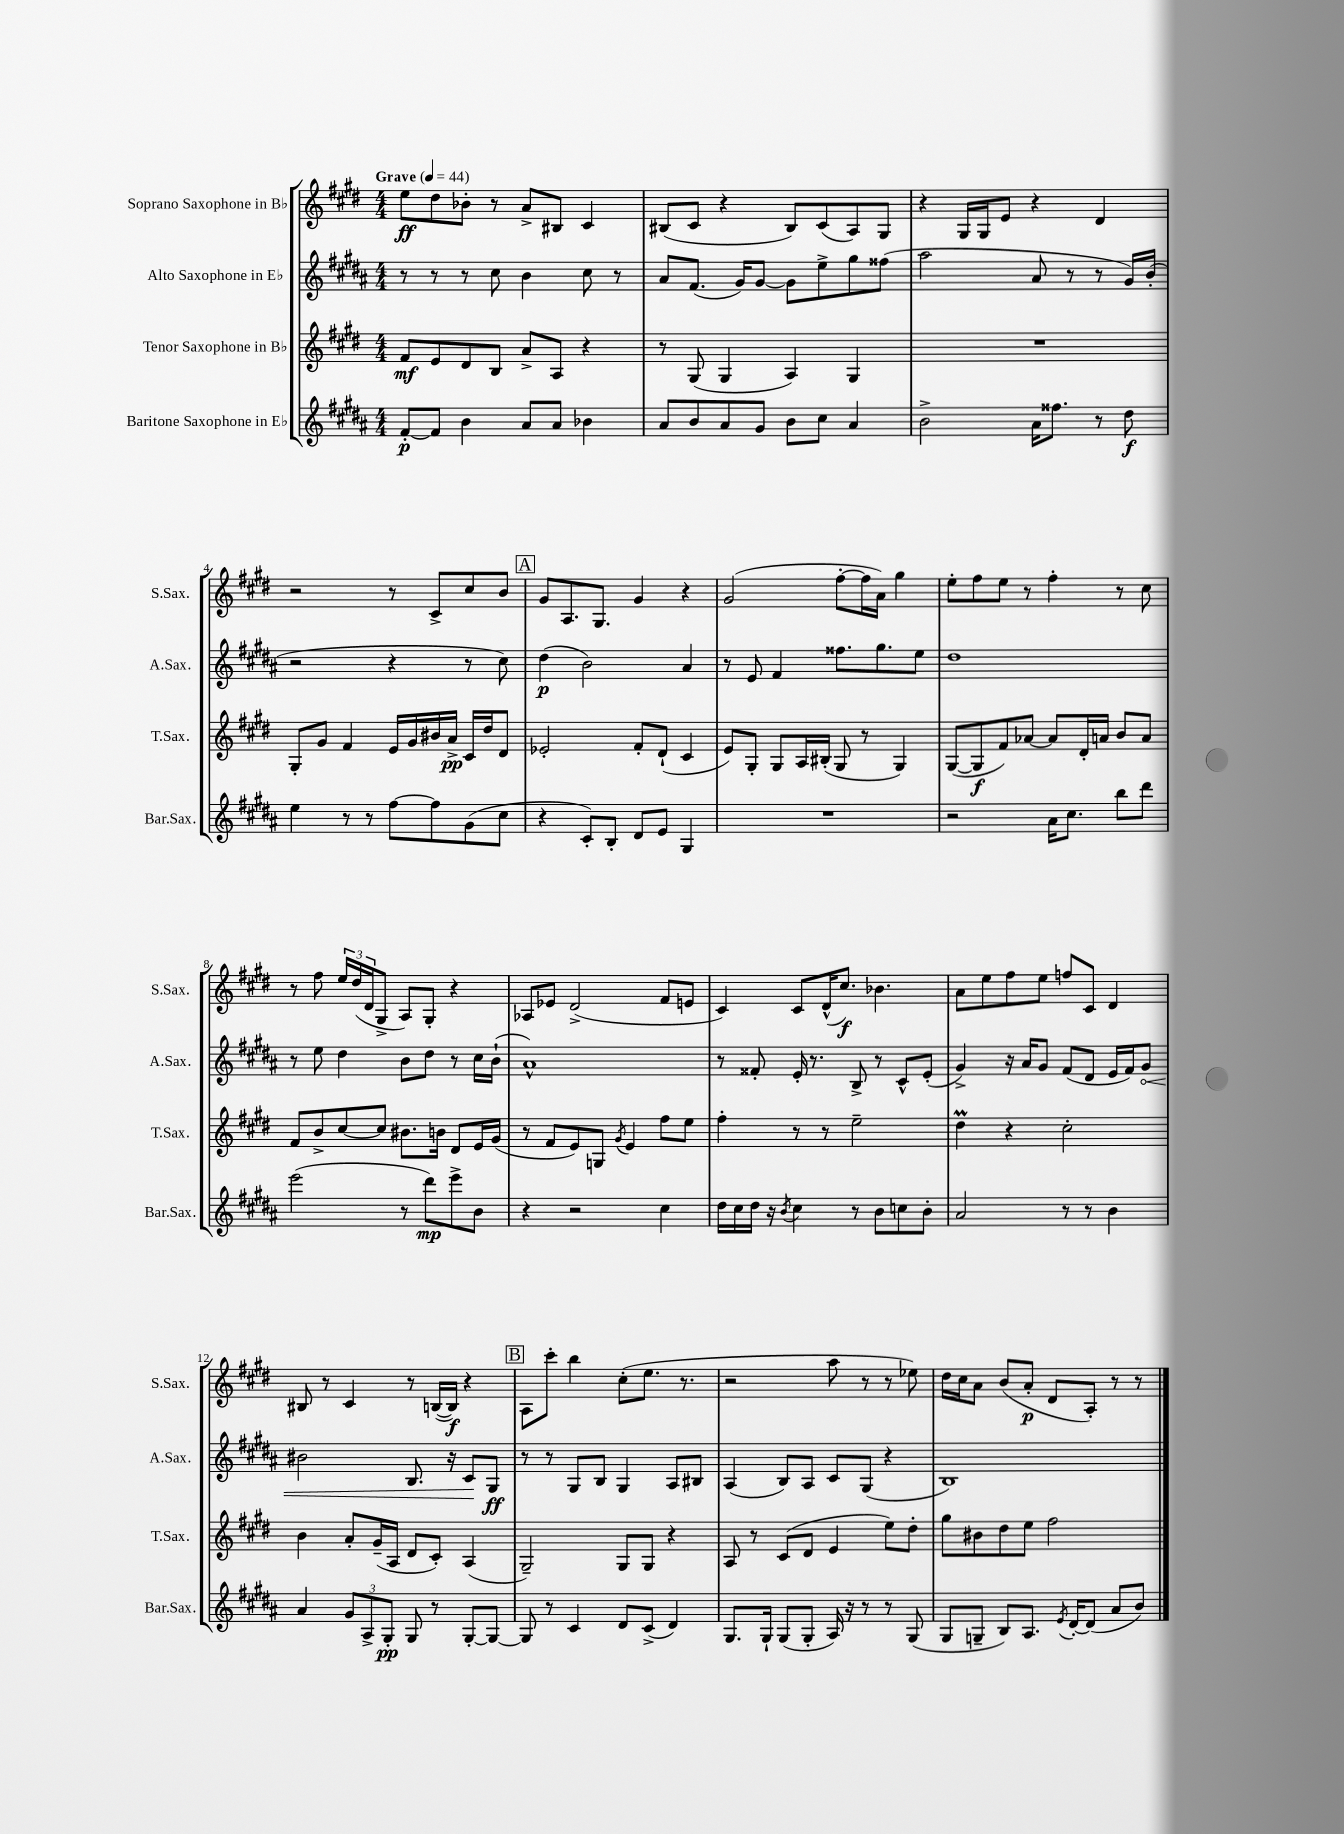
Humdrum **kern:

**kern	**dynam	**kern	**dynam	**kern	**dynam	**kern	**dynam
*part4	*part4	*part3	*part3	*part2	*part2	*part1	*part1
*staff4	*staff4	*staff3	*staff3	*staff2	*staff2	*staff1	*staff1
*I"Baritone Saxophone in E♭	*	*I"Tenor Saxophone in B♭	*	*I"Alto Saxophone in E♭	*	*I"Soprano Saxophone in B♭	*
*I'Bar.Sax.	*	*I'T.Sax.	*	*I'A.Sax.	*	*I'S.Sax.	*
*clefG2	*	*clefG2	*	*clefG2	*	*clefG2	*
*k[f#c#g#d#a#]	*	*k[f#c#g#d#]	*	*k[f#c#g#d#a#]	*	*k[f#c#g#d#]	*
*M4/4	*	*M4/4	*	*M4/4	*	*M4/4	*
*MM44	*	*MM44	*	*MM44	*	*MM44	*
=1	=1	=1	=1	=1	=1	=1	=1
!	!	!	!	!	!	!LO:TX:a:B:t=Grave	!
[8f#'/L	p	8f#/L	mf	8r	.	8ee\L	ff
8f#/J]	.	8e/	.	8r	.	8dd#\	.
4b\	.	8d#/	.	8r	.	8b-X'\J	.
.	.	8B/J	.	8cc#\	.	8r	.
8a#/L	.	8a^/L	.	4b\	.	8a^/L	.
8a#/J	.	8A/J	.	.	.	8B#X/J	.
4b-X\	.	4r	.	8cc#\	.	4c#/	.
.	.	.	.	8r	.	.	.
=2	=2	=2	=2	=2	=2	=2	=2
8a#/L	.	8r	.	8a#/L	.	(8B#X/L	.
8b/	.	(8G#/	.	(8.f#/J	.	8c#/J	.
8a#/	.	4G#/	.	.	.	4r	.
.	.	.	.	16g#/KL)	.	.	.
8g#/J	.	.	.	[8g#/J	.	.	.
8b\L	.	4A/)	.	8g#\L]	.	8B#/L)	.
8cc#\J	.	.	.	8ee^\	.	(8c#/	.
4a#/	.	4G#/	.	8gg#\	.	8A/)	.
.	.	.	.	(8ff##X\J	.	8G#/J	.
=3	=3	=3	=3	=3	=3	=3	=3
2b^\	.	1r	.	2aa#\	.	4r	.
.	.	.	.	.	.	16G#/LL	.
.	.	.	.	.	.	16G#/J	.
.	.	.	.	.	.	8e/J	.
16a#\KL	.	.	.	8a#/	.	4r	.
8.ff##X\J	.	.	.	.	.	.	.
.	.	.	.	8r	.	.	.
8r	.	.	.	8r	.	4d#/	.
8dd#\	f	.	.	16g#/LL)	.	.	.
.	.	.	.	(16b'/JJ	.	.	.
!!LO:LB:g=z
=4	=4	=4	=4	=4	=4	=4	=4
4ee\	.	8G#'/L	.	2r	.	2r	.
.	.	8g#/J	.	.	.	.	.
8r	.	4f#/	.	.	.	.	.
8r	.	.	.	.	.	.	.
[8ff#\L	.	16e/LL	.	4r	.	8r	.
.	.	16g#/	.	.	.	.	.
8ff#\]	.	16b#X/	.	.	.	8c#^/L	.
.	.	16a^/JJ	pp	.	.	.	.
(8g#\	.	16c#/LL	.	8r	.	8cc#/	.
.	.	16dd#/J	.	.	.	.	.
8cc#\J	.	8d#/J	.	8cc#\)	.	8b/J	.
!!LO:REH:place=s1:t=A
=5	=5	=5	=5	=5	=5	=5	=5
4r	.	2e-X'/	.	(4dd#\	p	8g#/L	.
.	.	.	.	.	.	8.A/	.
8c#'/L)	.	.	.	2b\)	.	.	.
.	.	.	.	.	.	8.G#/J	.
8B'/J	.	.	.	.	.	.	.
8d#/L	.	8f#'/L	.	.	.	4g#/	.
8e/J	.	(8d#`/J	.	.	.	.	.
4G#/	.	4c#/	.	4a#/	.	4r	.
=6	=6	=6	=6	=6	=6	=6	=6
1r	.	8e/L)	.	8r	.	(2g#/	.
.	.	8G#'/J	.	8e/	.	.	.
.	.	8G#/L	.	4f#/	.	.	.
.	.	16A/L	.	.	.	.	.
.	.	(16B#X'/JJ	.	.	.	.	.
.	.	8G#/	.	8.ff##X\L	.	[8ff#'\L	.
.	.	8r	.	.	.	16ff#\L]	.
.	.	.	.	8.gg#\	.	16a\JJ)	.
.	.	4G#/)	.	.	.	4gg#\	.
.	.	.	.	8ee\J	.	.	.
=7	=7	=7	=7	=7	=7	=7	=7
2r	.	([8G#/L	.	1dd#	.	8ee'\L	.
.	.	8G#/]	f	.	.	8ff#\	.
.	.	8f#/)	.	.	.	8ee\J	.
.	.	[8a-X/J	.	.	.	8r	.
16a#\KL	.	8a-/L]	.	.	.	4ff#'\	.
8.cc#\J	.	.	.	.	.	.	.
.	.	16d#'/L	.	.	.	.	.
.	.	16an/JJ	.	.	.	.	.
8bb\L	.	8b/L	.	.	.	8r	.
8ddd#\J	.	8a/J	.	.	.	8cc#\	.
!!LO:LB:g=z
=8	=8	=8	=8	=8	=8	=8	=8
(2eee\	.	8f#/L	.	8r	.	8r	.
.	.	8b^/	.	8ee\	.	8ff#\	.
.	.	[8cc#/	.	4dd#\	.	24ee/LL	.
.	.	.	.	.	.	(24dd#/	.
.	.	.	.	.	.	24d#/J	.
.	.	8cc#/J]	.	.	.	8G#^/J	.
8r	.	8.b#X\L	.	8b\L	.	8A/L)	.
8ddd#\L)	mp	.	.	8dd#\J	.	8G#'/J	.
.	.	16bn\Jk	.	.	.	.	.
8eee^\	.	8d#/L	.	8r	.	4r	.
8b\J	.	16e/L	.	16cc#\LL	.	.	.
.	.	(16g#/JJ	.	(16b`\JJ	.	.	.
=9	=9	=9	=9	=9	=9	=9	=9
4r	.	8r	.	1a#^^)	.	8A-X/L	.
.	.	8f#/L	.	.	.	8e-X/J	.
2r	.	8e/)	.	.	.	(2d#^/	.
.	.	8Gn/J	.	.	.	.	.
.	.	8qg#/	.	.	.	.	.
.	.	4e/	.	.	.	.	.
4cc#\	.	8ff#\L	.	.	.	8f#/L	.
.	.	8ee\J	.	.	.	8en/J	.
=10	=10	=10	=10	=10	=10	=10	=10
16dd#\LL	.	4ff#'\	.	8r	.	4c#/)	.
16cc#\	.	.	.	.	.	.	.
16dd#\JJ	.	.	.	8f##X'/	.	.	.
16r	.	.	.	.	.	.	.
8qb/	.	.	.	.	.	.	.
4cc#\	.	8r	.	16e'/	.	8c#/L	.
.	.	.	.	8.r	.	.	.
.	.	8r	.	.	.	(16d#^^/K	.
.	.	.	.	.	.	8.cc#/J)	f
8r	.	2ee~\	.	8B^/	.	.	.
8b\L	.	.	.	8r	.	4.b-X\	.
8ccn\	.	.	.	8c#^^/L	.	.	.
8b'\J	.	.	.	(8e'/J	.	.	.
=11	=11	=11	=11	=11	=11	=11	=11
2a#/	.	4dd#m\	.	4g#^/)	.	8a\L	.
.	.	.	.	.	.	8ee\	.
.	.	4r	.	16r	.	8ff#\	.
.	.	.	.	16a#/KL	.	.	.
.	.	.	.	8g#/J	.	8ee\J	.
8r	.	2cc#'\	.	(8f#/L	.	8ffn/L	.
8r	.	.	.	8d#/J	.	8c#/J	.
4b\	.	.	.	16e/LL	.	4d#/	.
.	.	.	.	16f#/J)	.	.	.
!	!	!	!	!	!LO:HP:b	!	!
.	.	.	.	8g#/J	<	.	.
!!LO:LB:g=z
=12	=12	=12	=12	=12	=12	=12	=12
4a#/	.	4b\	.	2b#X\	.	8B#X/	.
.	.	.	.	.	.	8r	.
12g#/L	.	8a'/L	.	.	.	4c#/	.
12A#^/	.	.	.	.	.	.	.
.	.	(16g#~/L	.	.	.	.	.
12G#'/J	pp	.	.	.	.	.	.
.	.	16A/JJ	.	.	.	.	.
8G#/	.	8d#/L	.	8.B/	.	8r	.
8r	.	8c#'/J)	.	.	.	([16Bn/LL	.
.	.	.	.	16r	.	16B/JJ])	f
[8G#'/L	.	(4A/	.	8c#/L	.	4r	.
8G#/J_	.	.	.	8G#/J	[ ff	.	.
!!LO:REH:place=s1:t=B
=13	=13	=13	=13	=13	=13	=13	=13
8G#/]	.	2G#~/)	.	8r	.	8A\L	.
8r	.	.	.	8r	.	8ccc#'\J	.
4c#/	.	.	.	8G#/L	.	4bb\	.
.	.	.	.	8B/J	.	.	.
8d#/L	.	8G#/L	.	4G#/	.	(8cc#'\L	.
(8c#^/J	.	8G#/J	.	.	.	8.ee\J	.
4d#/)	.	4r	.	8A#/L	.	.	.
.	.	.	.	.	.	8.r	.
.	.	.	.	8B#X/J	.	.	.
=14	=14	=14	=14	=14	=14	=14	=14
8.G#/L	.	8A/	.	(4A#/	.	2r	.
.	.	8r	.	.	.	.	.
16G#`/Jk	.	.	.	.	.	.	.
(8G#/L	.	(8c#/L	.	8B/L)	.	.	.
8G#'/J	.	8d#/J	.	8A#/J	.	.	.
16A#/)	.	4e/	.	8c#/L	.	8aa\	.
16r	.	.	.	.	.	.	.
8r	.	.	.	(8G#/J	.	8r	.
8r	.	8ee\L)	.	4r	.	8r	.
(8G#/	.	8dd#'\J	.	.	.	8ee-X\)	.
=15	=15	=15	=15	=15	=15	=15	=15
8G#/L	.	8gg#\L	.	1B)	.	16dd#\LL	.
.	.	.	.	.	.	16cc#\J	.
8Gn~/J	.	8b#X\	.	.	.	8a\J	.
8B/L)	.	8dd#\	.	.	.	(8b/L	.
8.A#/J	.	8ee\J	.	.	.	8a'/J	p
.	.	2ff#\	.	.	.	8d#/L	.
8qe/	.	.	.	.	.	.	.
[16d#'/KL	.	.	.	.	.	.	.
(8d#/J]	.	.	.	.	.	8A'/J)	.
8a#/L	.	.	.	.	.	8r	.
8b/J)	.	.	.	.	.	8r	.
==	==	==	==	==	==	==	==
*-	*-	*-	*-	*-	*-	*-	*-
